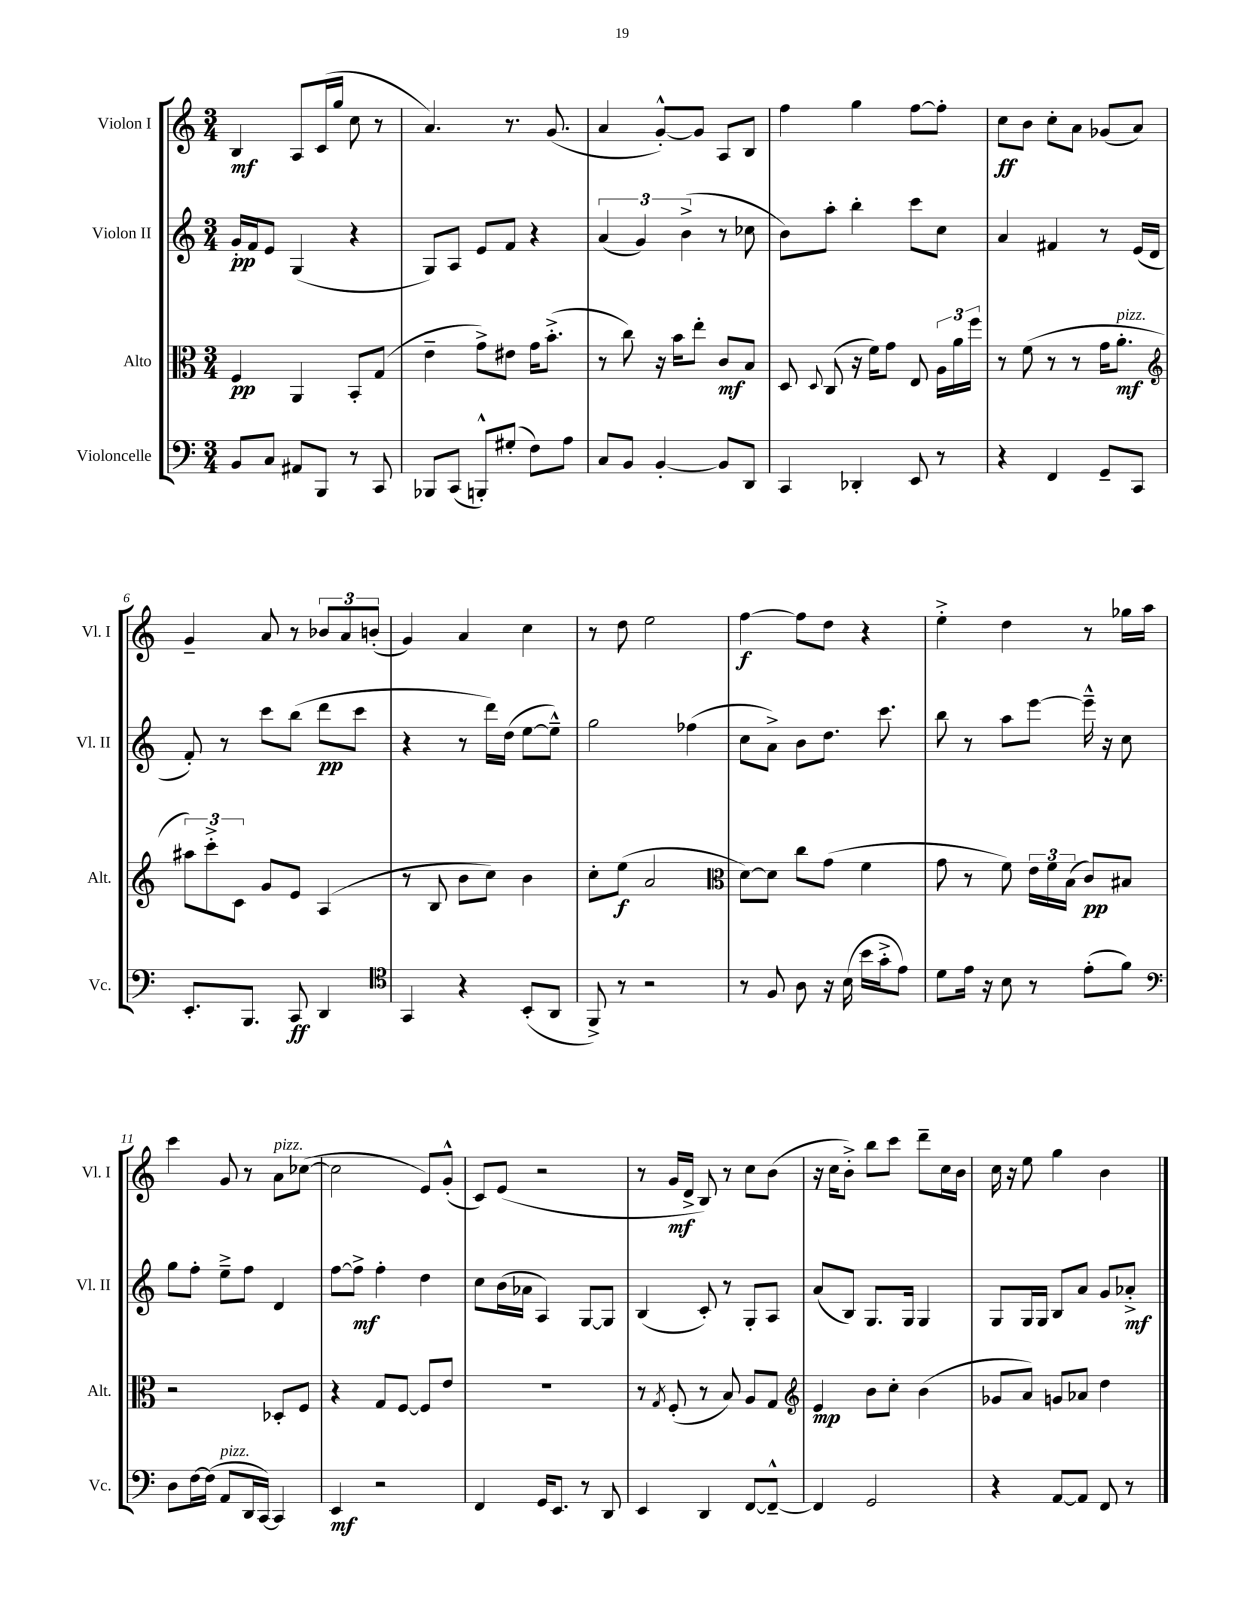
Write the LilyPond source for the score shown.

<<
\new StaffGroup <<
\new Staff = "s0" \with { instrumentName = "Violon I" shortInstrumentName = "Vl. I" } {
    \clef treble \key c \major \numericTimeSignature \time 3/4
    \autoBeamOff b4\mf a8[ c'16( g''16] c''8 r8 |
    a'4.) r8. g'8.( |
    a'4 g'8[~-.-^) g'8] a8[ b8] |
    f''4 g''4 f''8[~ f''8]-. |
    c''8[\ff b'8] c''8[-. a'8] ges'8[( a'8]) |
    g'4-- a'8 r8 \tuplet 3/2 { bes'8[ a'8 b'8]-.( } |
    g'4) a'4 c''4 |
    r8 d''8 e''2 |
    f''4~\f f''8[ d''8] r4 |
    e''4-.-> d''4 r8 ges''16[ a''16] |
    c'''4 g'8 r8 a'8[^\markup { \italic "pizz." } ces''8]~( |
    ces''2 e'8[) g'8]-.-^( |
    c'8[) e'8]( r2 |
    r8 g'16[\mf d'16]-> b8) r8 c''8[ b'8]( |
    r16 c''16[ b'8]-.->) b''8[ c'''8] d'''8[-- c''16 b'16] |
    c''16 r16 e''8 g''4 b'4 \bar "|." |
}
\new Staff = "s1" \with { instrumentName = "Violon II" shortInstrumentName = "Vl. II" } {
    \clef treble \key c \major \numericTimeSignature \time 3/4
    \autoBeamOff g'16[-.\pp f'16 e'8] g4( r4 |
    g8[) a8] e'8[ f'8] r4 |
    \tuplet 3/2 { a'4( g'4) b'4->( } r8 ces''8 |
    b'8[) a''8]-. b''4-. c'''8[ c''8] |
    a'4 fis'4 r8 e'16[( d'16] |
    f'8-.) r8 c'''8[ b''8]( d'''8[\pp c'''8] |
    r4 r8 d'''16[) d''16]( e''8[~ e''8]---^) |
    g''2 fes''4( |
    c''8[ a'8]->) b'8[ d''8.] c'''8. |
    b''8 r8 a''8[ e'''8]~ e'''16---^ r16 c''8 |
    g''8[ f''8]-. e''8[---> f''8] d'4 |
    f''8[~ f''8]->\mf f''4-. d''4 |
    c''8[ b'16( aes'16] a4) g8[~ g8] |
    b4( c'8-.) r8 g8[-. a8] |
    a'8[( b8]) g8.[ g16] g4 |
    g8[ g16 g16] b8[ a'8] g'8[ aes'8]-.->\mf \bar "|." |
}
\new Staff = "s2" \with { instrumentName = "Alto" shortInstrumentName = "Alt." } {
    \clef alto \key c \major \numericTimeSignature \time 3/4
    \autoBeamOff f4\pp a,4 b,8[-. g8]( |
    e'4-- g'8[->) eis'8] g'16[ b'8.]-.->( |
    r8 c''8) r16 b'16[ e''8]-. c'8[\mf b8] |
    d8 \appoggiatura { d8 } c8( r16 f'16[) g'8] e8 \tuplet 3/2 { a16[ a'16 f''16] } |
    r8 f'8( r8 r8 g'16[ a'8.]-.\mf^\markup { \italic "pizz." } |
    \clef treble \tuplet 3/2 { ais''8[) c'''8-.-> c'8] } g'8[ e'8] a4( |
    r8 b8 b'8[ c''8]) b'4 |
    c''8[-. e''8]\f( a'2 |
    \clef alto d'8[~) d'8] c''8[ g'8]( f'4 |
    g'8 r8 f'8) \tuplet 3/2 { e'16[ f'16 b16]( } c'8[\pp) bis8] |
    r2 des8[-. f8] |
    r4 g8[ f8]~ f8[ e'8] |
    R2. |
    r8 \acciaccatura { g8 } f8-.( r8 b8) a8[ g8] |
    \clef treble e'4\mp b'8[ c''8]-. b'4( |
    ges'8[ a'8]) g'8[ aes'8] d''4 \bar "|." |
}
\new Staff = "s3" \with { instrumentName = "Violoncelle" shortInstrumentName = "Vc." } {
    \clef bass \key c \major \numericTimeSignature \time 3/4
    \autoBeamOff b,8[ c8] ais,8[ b,,8] r8 c,8 |
    bes,,8[ c,8]( b,,8[-.-^) gis8]-.( f8[) a8] |
    c8[ b,8] b,4~-. b,8[ d,8] |
    c,4 des,4-. e,8 r8 |
    r4 f,4 g,8[-- c,8] |
    e,8.[-. b,,8.] c,8\ff d,4 |
    \clef tenor g,4 r4 b,8[-.( a,8] |
    f,8->) r8 r2 |
    r8 f8 a8 r16 b16( b'16[ g'16-.-> e'8]) |
    d'8[ e'16] r16 b8 r8 e'8[-.( f'8]) |
    \clef bass d8[ f16~ f16]( a,8[^\markup { \italic "pizz." } d,16 c,16]~) c,4 |
    e,4\mf r2 |
    f,4 g,16[ e,8.] r8 d,8 |
    e,4 d,4 f,8[~ f,8]~---^ |
    f,4 g,2 |
    r4 a,8[~ a,8] f,8 r8 \bar "|." |
}
>>
>>
